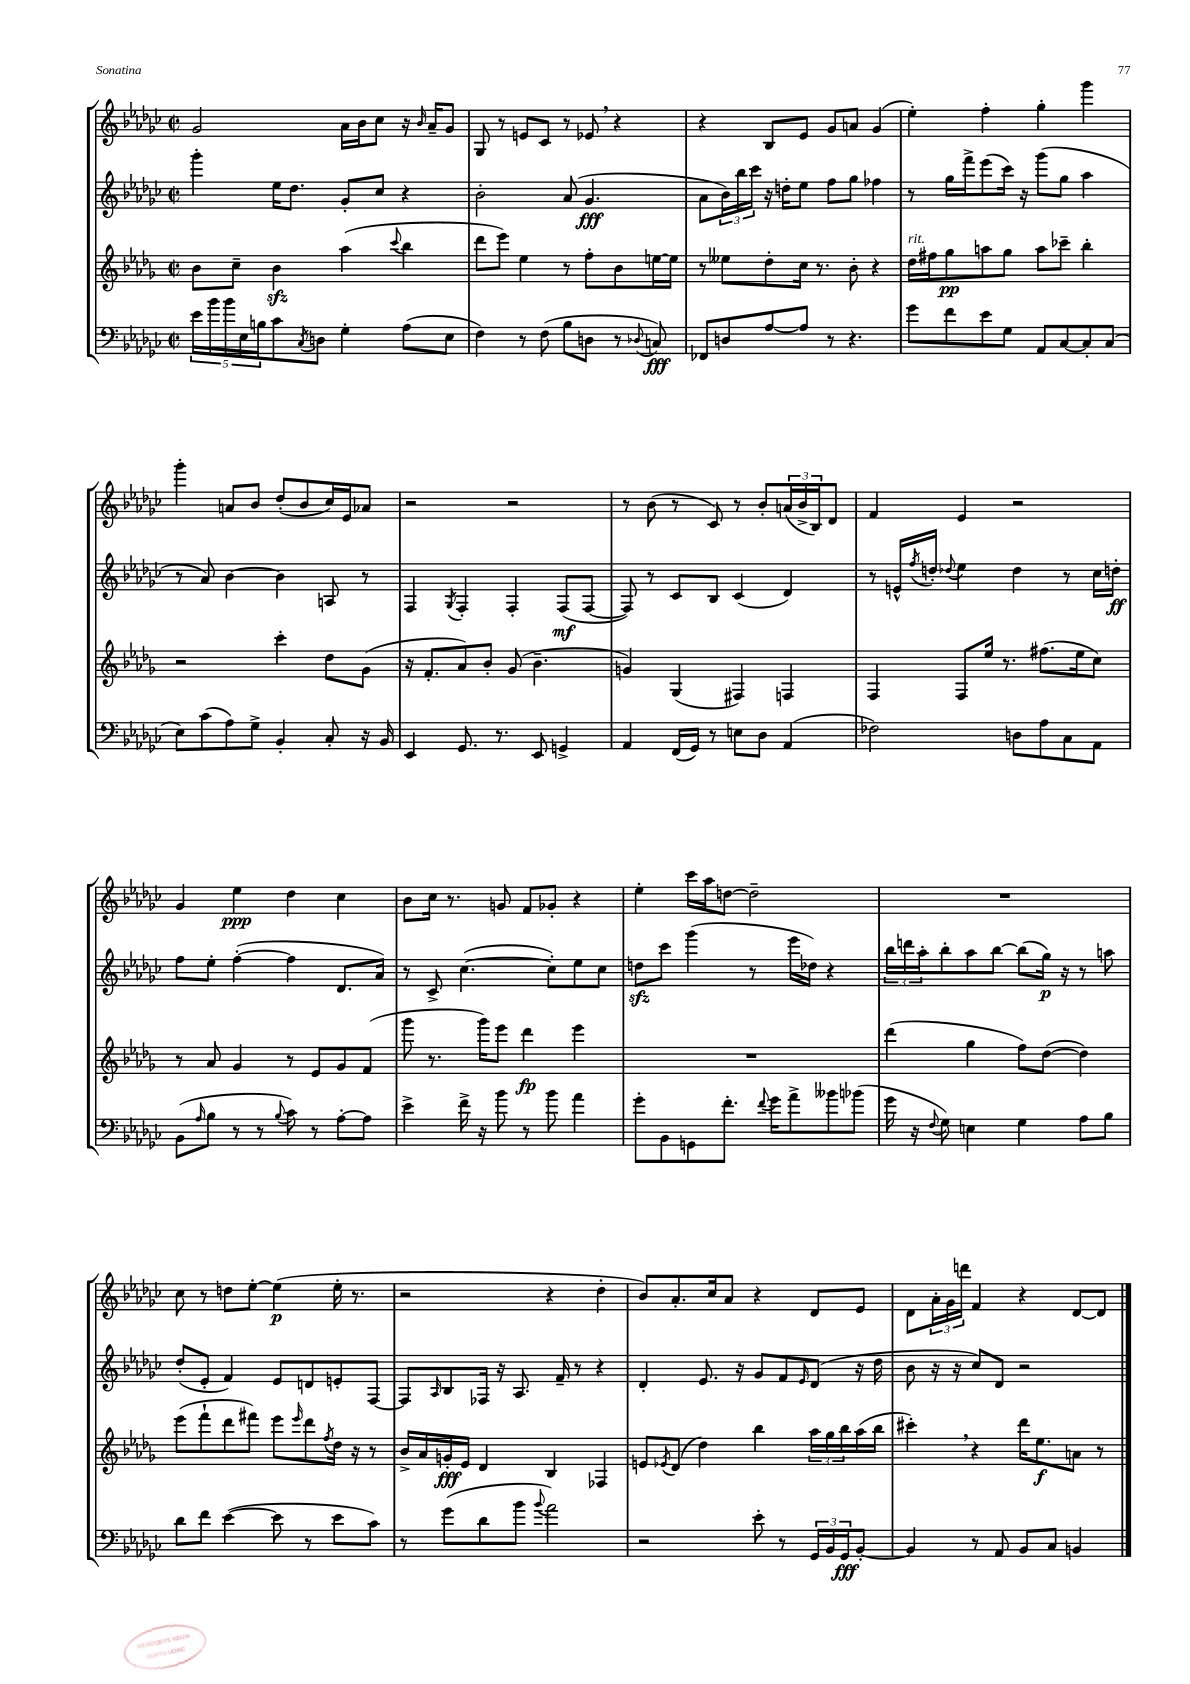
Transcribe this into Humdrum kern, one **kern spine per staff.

**kern	**kern	**kern	**kern
*staff4	*staff3	*staff2	*staff1
*clefF4	*clefG2	*clefG2	*clefG2
*k[b-e-a-d-g-c-]	*k[b-e-a-d-g-]	*k[b-e-a-d-g-c-]	*k[b-e-a-d-g-c-]
*M2/2	*M2/2	*M2/2	*M2/2
*met(c|)	*met(c|)	*met(c|)	*met(c|)
20e-	8b-	4ggg-'	2g-
20b-	.	.	.
20b-	.	.	.
.	8cc~	.	.
20E-	.	.	.
20B	.	.	.
8c-	4b-	16ee-	.
.	.	8.dd-	.
8qC-	.	.	.
8D	.	.	.
4G-'	(4aa-	8g-'	16a-
.	.	.	16b-
.	.	8cc-	8cc-
.	8qqccc	.	.
(8A-	4bb-	4r	16r
.	.	.	16qqb-
.	.	.	16a-~
8E-	.	.	8g-
=	=	=	=
4F)	8ddd-	2b-'	8G-
.	8eee-)	.	8r
8r	4ee-	.	8e
(8F	.	.	8c-
8B-	8r	(8a-	8r
8D	8ff'	4.g-	8e-
8r	8b-	.	4r
8qqD-	.	.	.
8C)	[16ee	.	.
.	16ee]	.	.
=	=	=	=
8FF-	8r	8a-	4r
8D	8ee--	24b-)	.
.	.	24bb-	.
.	.	24ccc-	.
[8A-	8dd-'	16r	8B-
.	.	16dd'	.
8A-]	16cc	8ee-	8e-
.	8.r	.	.
8r	.	8ff	8g-
4.r	8b-'	8gg-	8a
.	4r	4ff-	(4g-
=	=	=	=
8g-	16dd-	8r	4ee-')
.	16ff#	.	.
8f	8gg-	16gg-	.
.	.	16fff^	.
8e-	8aa	(8eee-	4ff'
8G-	8gg-	16ccc-)	.
.	.	16r	.
8AA-	8aa	(8ggg-	4gg-'
[8C-	8ccc-~	8gg-	.
8C-']	4bb-'	4aa-	4ggg-
(8C-	.	.	.
=	=	=	=
8E-)	2r	8r	4ggg-'
(8c-	.	8a-)	.
8A-)	.	[4b-	8a
8G-^	.	.	8b-
4BB-'	4ccc'	4b-]	(8dd-'
.	.	.	8b-
8C-'	8dd-	8A	16cc-)
.	.	.	16e-
16r	(8g-	8r	8a-
16BB-	.	.	.
=	=	=	=
4EE-	16r	4F	2r
.	8.f'	.	.
.	.	8qG-	.
8.GG-	8a-)	4F'	.
.	8b-'	.	.
8.r	.	.	.
.	(8g-	4F'	2r
8EE-	4.b-~	.	.
4GG^	.	(8F	.
.	.	[8F	.
=	=	=	=
4AA-	4g)	8F])	8r
.	.	8r	(8b-
(16FF	(4G-	8c-	8r
16GG-)	.	.	.
8r	.	8B-	8c-)
8E	4F#)	(4c-	8r
8D-	.	.	8b-'
(4AA-	4F	4d-)	(24a
.	.	.	24b-^
.	.	.	24B-)
.	.	.	8d-
=	=	=	=
2F-)	4F	8r	4f
.	.	16e^^	.
.	.	8qff	.
.	.	16dd'	.
.	.	8qqdd-	.
.	8F	4ee-	4e-
.	16ee-	.	.
.	8.r	.	.
8D	.	4dd-	2r
8A-	(8.ff#	.	.
8C-	.	8r	.
.	16ee-	.	.
8AA-	8cc)	16cc-	.
.	.	16dd'	.
=	=	=	=
(8BB-	8r	8ff	4g-
16qqA-	.	.	.
8B-	8a-	8ee-'	.
8r	4g-	([4ff'	4ee-
8r	.	.	.
8qqB-	.	.	.
8c-)	8r	4ff]	4dd-
8r	8e-	.	.
[8A-'	8g-	8.d-	4cc-
8A-]	(8f	.	.
.	.	16a-)	.
=	=	=	=
4e-^	8ggg-	8r	8b-
.	8.r	8c-^	16cc-
.	.	.	8.r
16f^	.	([4.cc-	.
16r	16ggg-)	.	.
8b-	8eee-	.	8g
8r	4ddd-	.	8f
8b-	.	8cc-'])	8g-'
4a-	4eee-	8ee-	4r
.	.	8cc-	.
=	=	=	=
8g-'	1r	8dd	4ee-'
8BB-	.	8ccc-	.
8GG	.	(4ggg-	16ccc-
.	.	.	16aa-
8.f'	.	.	[8dd
.	.	8r	2dd~]
8qqf	.	.	.
16g-	.	.	.
8a-^	.	16eee-	.
.	.	16dd-)	.
8b--	.	4r	.
(8b-	.	.	.
=	=	=	=
16g-	(4ddd-	24bb-	1r
.	.	24ddd	.
16r	.	.	.
.	.	24aa-'	.
8qqF	.	.	.
8G-)	.	8bb-'	.
4E	4gg-	8aa-	.
.	.	[8bb-	.
4G-	8ff)	(8bb-]	.
.	([8dd-	16gg-)	.
.	.	16r	.
8A-	4dd-])	8r	.
8B-	.	8aa	.
=	=	=	=
8d-	(8eee-	(8dd-'	8cc-
8f	8fff`	8e-'	8r
([4e-	8ddd-	4f)	8dd
.	8fff#)	.	[8ee-'
8e-]	8eee-	8e-	(4ee-]
.	16qqeee-	.	.
8r	8ddd-	8d	.
.	8qff	.	.
8e-	16dd-	8e'	16ee-'
.	16r	.	8.r
8c-)	8r	[8F	.
=	=	=	=
8r	16b-^	8F]	2r
.	16a-	.	.
.	.	16qqA-	.
(8g-	16g'	8B-	.
.	16e-	.	.
8d-	4d-	16F-	.
.	.	16r	.
8b-	.	8.A-	.
8qqb-	.	.	.
2a-)	4B-	.	4r
.	.	16f~	.
.	.	8r	.
.	4F-	4r	4dd-'
=	=	=	=
2r	8e	4d-'	8b-)
.	8qe-	.	.
.	(8d-	.	8.a-'
.	4dd-)	8.e-	.
.	.	.	16cc-
.	.	.	8a-
.	.	16r	.
8e-'	4bb-	8g-	4r
8r	.	8f	.
.	.	16qqe-	.
24GG-	24aa-	(8d-	8d-
24BB-	24gg-	.	.
24GG-	24bb-	.	.
[8BB-'	(16aa-	16r	8e-
.	16bb-	16dd-	.
=	=	=	=
4BB-]	4ccc#')	8b-	8d-
.	.	16r	24a-'
.	.	.	24g-
.	.	16r	.
.	.	.	24ddd
8r	4r	8cc-)	4f
8AA-	.	8d-	.
8BB-	16ddd-	2r	4r
.	8.ee-	.	.
8C-	.	.	.
4BB	8a	.	[8d-
.	8r	.	8d-]
==	==	==	==
*-	*-	*-	*-
